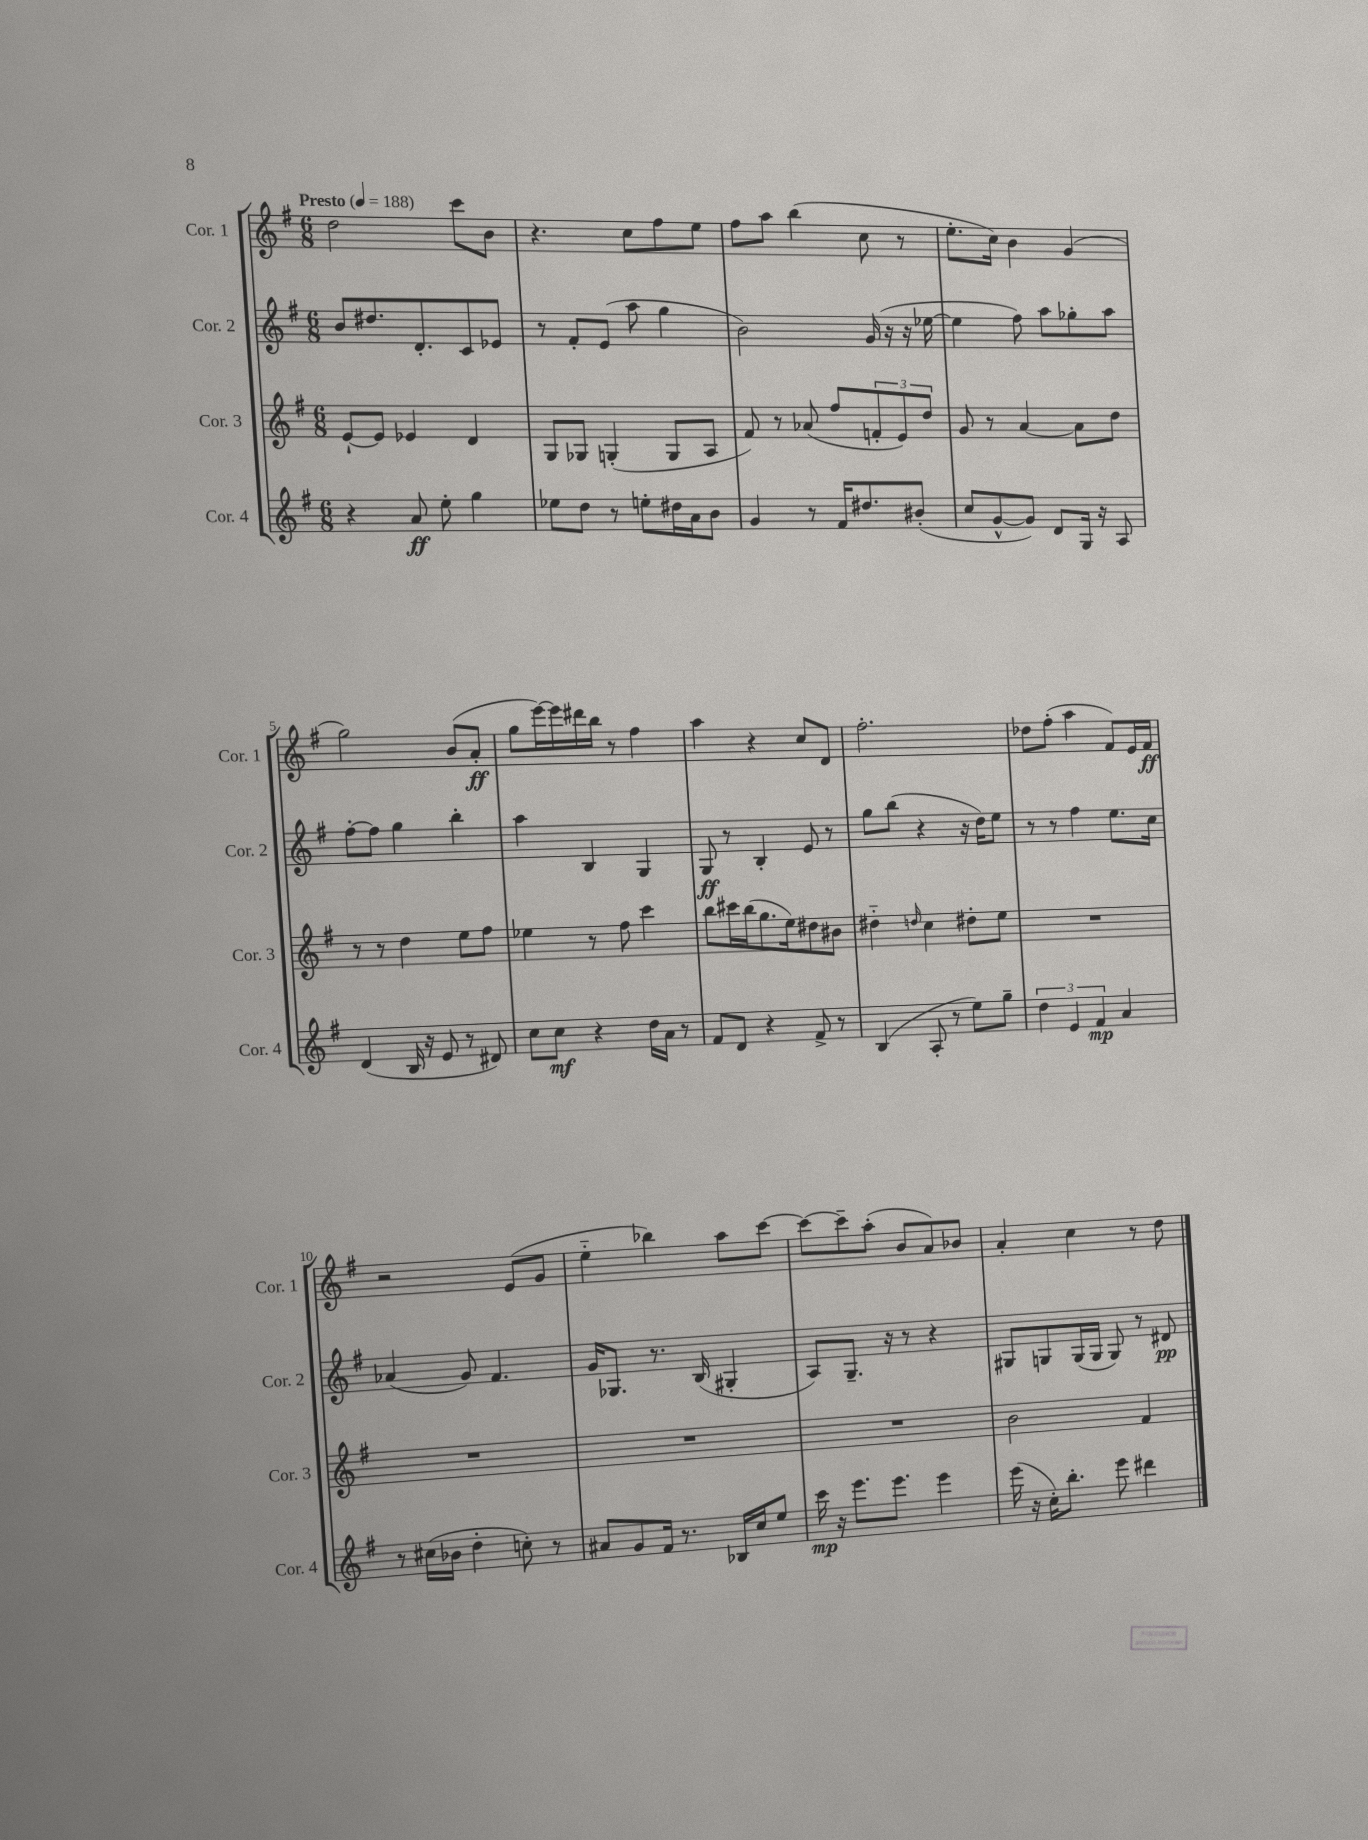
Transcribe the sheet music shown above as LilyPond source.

<<
\new StaffGroup <<
\new Staff = "s0" \with { instrumentName = "Cor. 1" shortInstrumentName = "Cor. 1" } {
    \clef treble \key g \major \numericTimeSignature \time 6/8 \tempo "Presto" 4 = 188
    d''2 c'''8 b'8 |
    r4. c''8 fis''8 e''8 |
    fis''8 a''8 b''4( c''8 r8 |
    e''8.-. c''16) b'4 g'4( |
    g''2) b'8( a'8-.\ff |
    g''8 e'''16~) e'''16 dis'''16 b''16 r8 fis''4 |
    a''4 r4 c''8 d'8 |
    fis''2.-. |
    des''8 fis''8-.( a''4 fis'8) e'16 fis'16\ff |
    r2 e'8( g'8 |
    e''4-_ bes''4) a''8 c'''8~ |
    c'''8~ c'''8-- a''8-.( b'8 a'8) bes'8 |
    a'4-. c''4 r8 d''8 \bar "|." |
}
\new Staff = "s1" \with { instrumentName = "Cor. 2" shortInstrumentName = "Cor. 2" } {
    \clef treble \key g \major \numericTimeSignature \time 6/8
    b'8 dis''8. d'8.-. c'8 ees'8 |
    r8 fis'8-. e'8( a''8 g''4 |
    b'2) g'16( r16 r16 ees''16~ |
    ees''4 fis''8) a''8 ges''8-. a''8 |
    fis''8~-. fis''8 g''4 b''4-. |
    a''4 b4 g4 |
    g8\ff r8 b4-. e'8 r8 |
    g''8 b''8( r4 r16 d''16) e''8 |
    r8 r8 fis''4 e''8. c''16 |
    aes'4( g'8) fis'4. |
    g'16 ges8. r8. b16( gis4-. |
    a8) g8.-- r16 r8 r4 |
    gis8 g8 g16( g16 g8) r8 dis'8\pp \bar "|." |
}
\new Staff = "s2" \with { instrumentName = "Cor. 3" shortInstrumentName = "Cor. 3" } {
    \clef treble \key g \major \numericTimeSignature \time 6/8
    e'8~-! e'8 ees'4 d'4 |
    g8 ges8 g4-.( g8 a8 |
    fis'8) r8 aes'8( fis''8 \tuplet 3/2 { f'8-. e'8) d''8 } |
    g'8 r8 a'4~ a'8 d''8 |
    r8 r8 d''4 e''8 fis''8 |
    ees''4 r8 fis''8 c'''4 |
    b''8 cis'''16 b''16( g''8. e''16) dis''8 bis'8 |
    dis''4-_ \grace { d''16 } c''4 dis''8-. e''8 |
    R2. |
    R2. |
    R2. |
    R2. |
    b'2 fis'4 \bar "|." |
}
\new Staff = "s3" \with { instrumentName = "Cor. 4" shortInstrumentName = "Cor. 4" } {
    \clef treble \key g \major \numericTimeSignature \time 6/8
    r4 a'8\ff e''8-. g''4 |
    ees''8 d''8 r8 e''8-. dis''16 a'16 b'8 |
    g'4 r8 fis'16 dis''8. bis'8-.( |
    c''8 g'8~-^ g'8) d'8 g16 r16 a8 |
    d'4( b16 r16 e'8 r8 dis'8) |
    c''8 c''8\mf r4 d''16 a'16 r8 |
    fis'8 d'8 r4 fis'8-> r8 |
    b4( a8-. r8 e''8) g''8-- |
    \tuplet 3/2 { d''4 e'4 fis'4\mp } a'4 |
    r8 cis''16( bes'16 d''4-. c''8-.) r8 |
    ais'8 g'8 fis'16 r8. bes16 c''16 e''8 |
    c'''16\mp r16 e'''8. e'''8. e'''4 |
    e'''16( r16 c''16-.) b''8.-. e'''8 dis'''4 \bar "|." |
}
>>
>>
